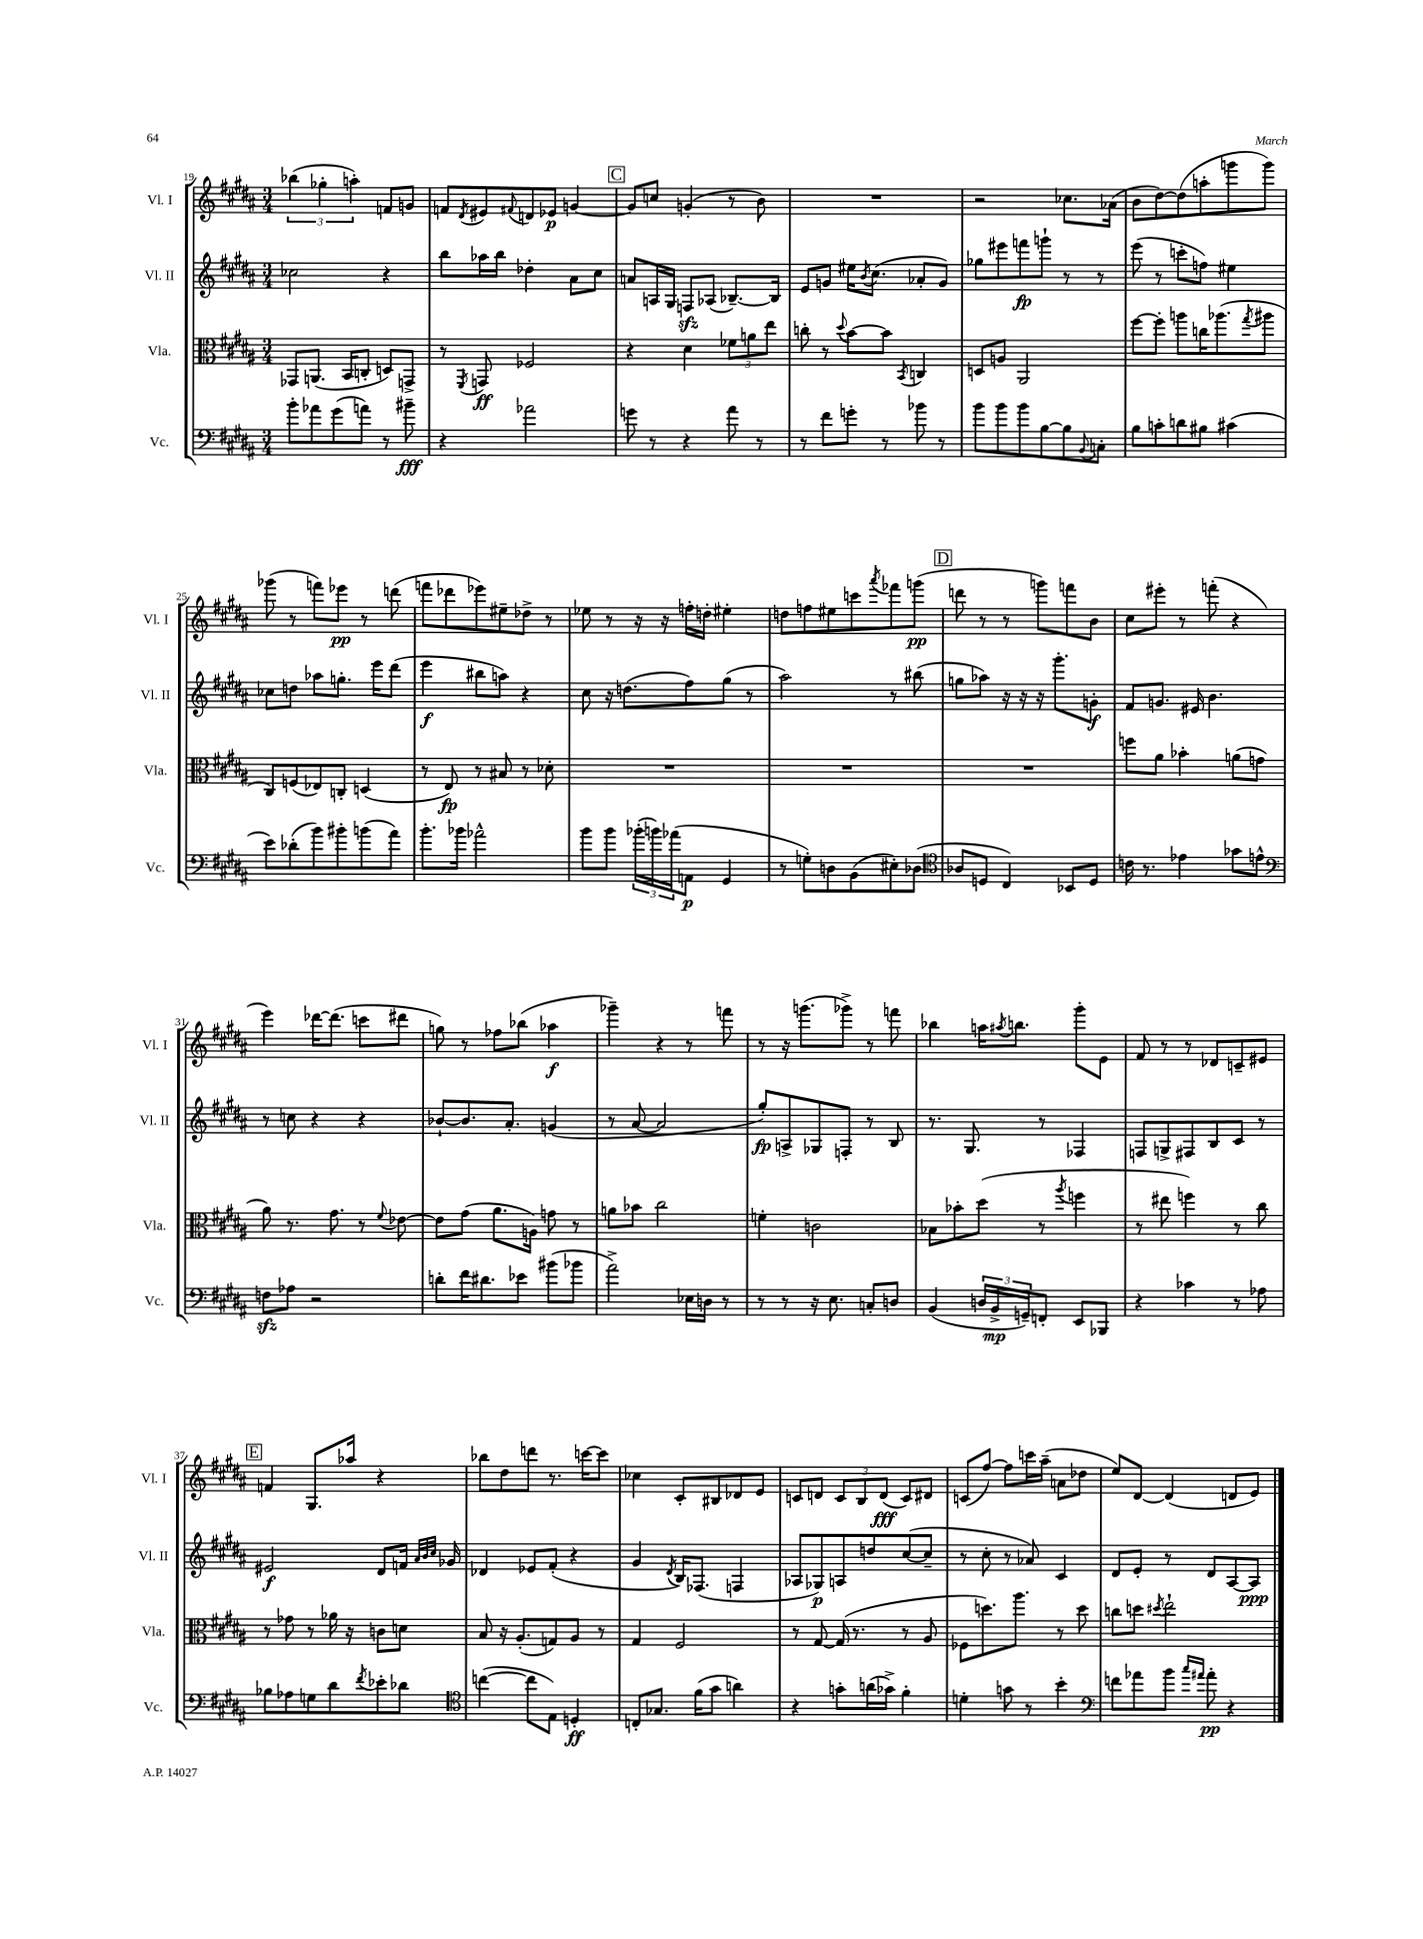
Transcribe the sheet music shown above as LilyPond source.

<<
\new StaffGroup <<
\new Staff = "s0" \with { instrumentName = "Vl. I" shortInstrumentName = "Vl. I" } {
    \clef treble \key b \major \numericTimeSignature \time 3/4
    \tuplet 3/2 { bes''4( ges''4-. a''4-.) } f'8 g'8 |
    f'8 \acciaccatura { dis'8 } eis'8 \appoggiatura { fis'8 } d'8 ees'8\p g'4~ |
    \mark \markup { \box "C" } g'8 c''8 g'4-.( r8 b'8) |
    R2. |
    r2 ces''8. aes'16( |
    b'8 dis''8~) dis''8( a''8-. g'''8 g'''8) |
    ges'''8( r8 f'''8) ees'''8\pp r8 d'''8( |
    f'''8 des'''8 ees'''8) eis''8-- des''8-> r8 |
    ees''8 r8 r16 r16 f''16-. d''16-. eis''4-. |
    d''8 f''8 eis''8 c'''8 \acciaccatura { ais'''8 } fes'''8 g'''8\pp( |
    \mark \markup { \box "D" } d'''8 r8 r8 g'''8) f'''8 b'8 |
    cis''8 eis'''8-. r8 f'''8-.( r4 |
    e'''4) des'''16~ des'''8.( c'''8 dis'''8 |
    g''8) r8 fes''8 bes''8( aes''4\f |
    ges'''4--) r4 r8 f'''8 |
    r8 r16 g'''8.( ges'''8->) r8 f'''8 |
    bes''4 a''16 \acciaccatura { ais''8 } b''8. gis'''8-. e'8 |
    fis'8 r8 r8 des'8 c'8-- eis'8 |
    \mark \markup { \box "E" } f'4 gis8. aes''16 r4 |
    bes''8 dis''8 d'''8 r8. c'''16~ c'''8 |
    ces''4 cis'8-. bis8 des'8 e'8 |
    c'8 d'8 \tuplet 3/2 { c'8 b8 d'8\fff( } c'8) dis'8 |
    c'8( fis''8~) fis''8 c'''16 ais''16--( a'8 des''8 |
    e''8) dis'8~ dis'4( d'8 e'8) \bar "|." |
}
\new Staff = "s1" \with { instrumentName = "Vl. II" shortInstrumentName = "Vl. II" } {
    \clef treble \key b \major \numericTimeSignature \time 3/4
    ces''2 r4 |
    b''8 aes''16 b''16 des''4-. ais'8 cis''8 |
    \mark \markup { \box "C" } a'8 a16 gis16 f8\sfz aes8( bes8.~--) bes16 |
    e'8 g'8 eis''16 \acciaccatura { b'8 } cis''8.( aes'8-. g'8) |
    ges''8 eis'''8 f'''8\fp g'''8-! r8 r8 |
    e'''8( r8 c'''8-. f''8) eis''4 |
    ces''8 d''8 aes''8 g''8.-. e'''16 dis'''8( |
    e'''4\f bis''8 a''8) r4 |
    cis''8 r16 d''8.( fis''8) gis''8( r8 |
    ais''2) r8 bis''8( |
    \mark \markup { \box "D" } g''8 aes''8) r16 r16 r16 gis'''8.-. g'8-.\f |
    fis'8 g'8. eis'16 b'4. |
    r8 c''8 r4 r4 |
    bes'8~-! bes'8. ais'8.-. g'4( |
    r8 ais'8~ ais'2 |
    gis''8-.\fp) a8-> ges8 f8-. r8 b8 |
    r8. gis8. r8 fes4 |
    f8 g8-> fis8 b8 cis'8 r8 |
    \mark \markup { \box "E" } eis'2\f dis'8 f'16 \grace { ais'32 b'32 cis''32 } ges'16 |
    des'4 ees'8 fis'8-.( r4 |
    gis'4 \acciaccatura { dis'8 } b16) fes8.( f4 |
    aes8 ges8\p) a8 d''8 cis''8~( cis''8-- |
    r8 cis''8-. r8 aes'8) cis'4 |
    dis'8 e'8-. r8 dis'8 ais8~ ais8\ppp \bar "|." |
}
\new Staff = "s2" \with { instrumentName = "Vla." shortInstrumentName = "Vla." } {
    \clef alto \key b \major \numericTimeSignature \time 3/4
    ges,8 a,8.( b,16 c8-. d8) g,8-> |
    r8 \acciaccatura { fis,8 } g,8\ff fes2 |
    \mark \markup { \box "C" } r4 dis'4 \tuplet 3/2 { fes'8 a'8 e''8 } |
    c''8-. r8 \appoggiatura { dis''8 } b'8~ b'8 \acciaccatura { b,8 } c4 |
    d8 a8 ais,2 |
    fis''8~ fis''8-. a''8 c''16 aes''8.( \acciaccatura { gis''8 } ais''8 |
    cis8) f8( ees8) c8-. d4( |
    r8 e8\fp) r8 bis8 r8 des'8-. |
    R2. |
    R2. |
    \mark \markup { \box "D" } R2. |
    f''8 ais'8 bes'4-. a'8( g'8 |
    ais'8) r8. gis'8. r8 \appoggiatura { fis'8 } ees'8~ |
    ees'8 gis'8( ais'8. a16) g'8 r8 |
    a'8 bes'8 cis''2 |
    f'4-. c'2 |
    bes8 bes'8-. dis''8( r8 \acciaccatura { ais''8 } f''4 |
    r8 eis''8 f''4) r8 cis''8 |
    \mark \markup { \box "E" } r8 ges'8 r8 aes'16 r16 c'8 d'8 |
    b8 r16 ais8.-.( g8) ais8 r8 |
    gis4 fis2 |
    r8 gis8~ gis16( r8. r8 ais8 |
    fes8 d''8.) ais''8. r8 d''8 |
    c''8 d''8 \acciaccatura { dis''8 } e''2-! \bar "|." |
}
\new Staff = "s3" \with { instrumentName = "Vc." shortInstrumentName = "Vc." } {
    \clef bass \key b \major \numericTimeSignature \time 3/4
    b'8-. aes'8 gis'8( a'8) r8 bis'8--\fff |
    r4 aes'2 |
    \mark \markup { \box "C" } g'8 r8 r4 ais'8 r8 |
    r8 fis'8 g'8-. r8 bes'8 r8 |
    b'8 b'8 b'8 b8~ b8 \appoggiatura { b,8 } c8-. |
    b8 c'8-. d'8 bis8 cis'4( |
    e'8) des'8-.( b'8) bis'8-. b'8( ais'8) |
    b'8.-. bes'16 aes'2-^ |
    b'8 b'8 \tuplet 3/2 { bes'16-.( b'16) aes'16( } a,8\p gis,4 |
    r8 g8-.) d8 b,8( eis8-.) des8( |
    \mark \markup { \box "D" } \clef tenor aes8 d8 cis4) bes,8 d8 |
    c'16 r8. ees'4 ges'8 e'8-^ |
    \clef bass f8\sfz aes8 r2 |
    d'8-. fis'16 dis'8. ees'8 bis'8( bes'8 |
    ais'2->) ees16 d16 r8 |
    r8 r8 r16 e8. c8-. d8 |
    b,4( \tuplet 3/2 { d16 b,16->\mp g,16--) } f,8-. e,8 bes,,8 |
    r4 ces'4 r8 aes8 |
    \mark \markup { \box "E" } bes8 aes8 g8 dis'8 \acciaccatura { fis'8 } ees'8-. des'8 |
    \clef tenor c''4~( c''8 e8) d4-.\ff |
    c8-. ges8. fis'16( gis'8 a'4) |
    r4 g'8-. a'16( ges'16->) fis'4-. |
    d'4-. g'8 r8 b'4-. |
    \clef bass f'8 aes'8 b'8 \grace { cis''16 ais'16 } ais'8-.\pp r4 \bar "|." |
}
>>
>>
\layout { \context { \Score currentBarNumber = #19 } }
